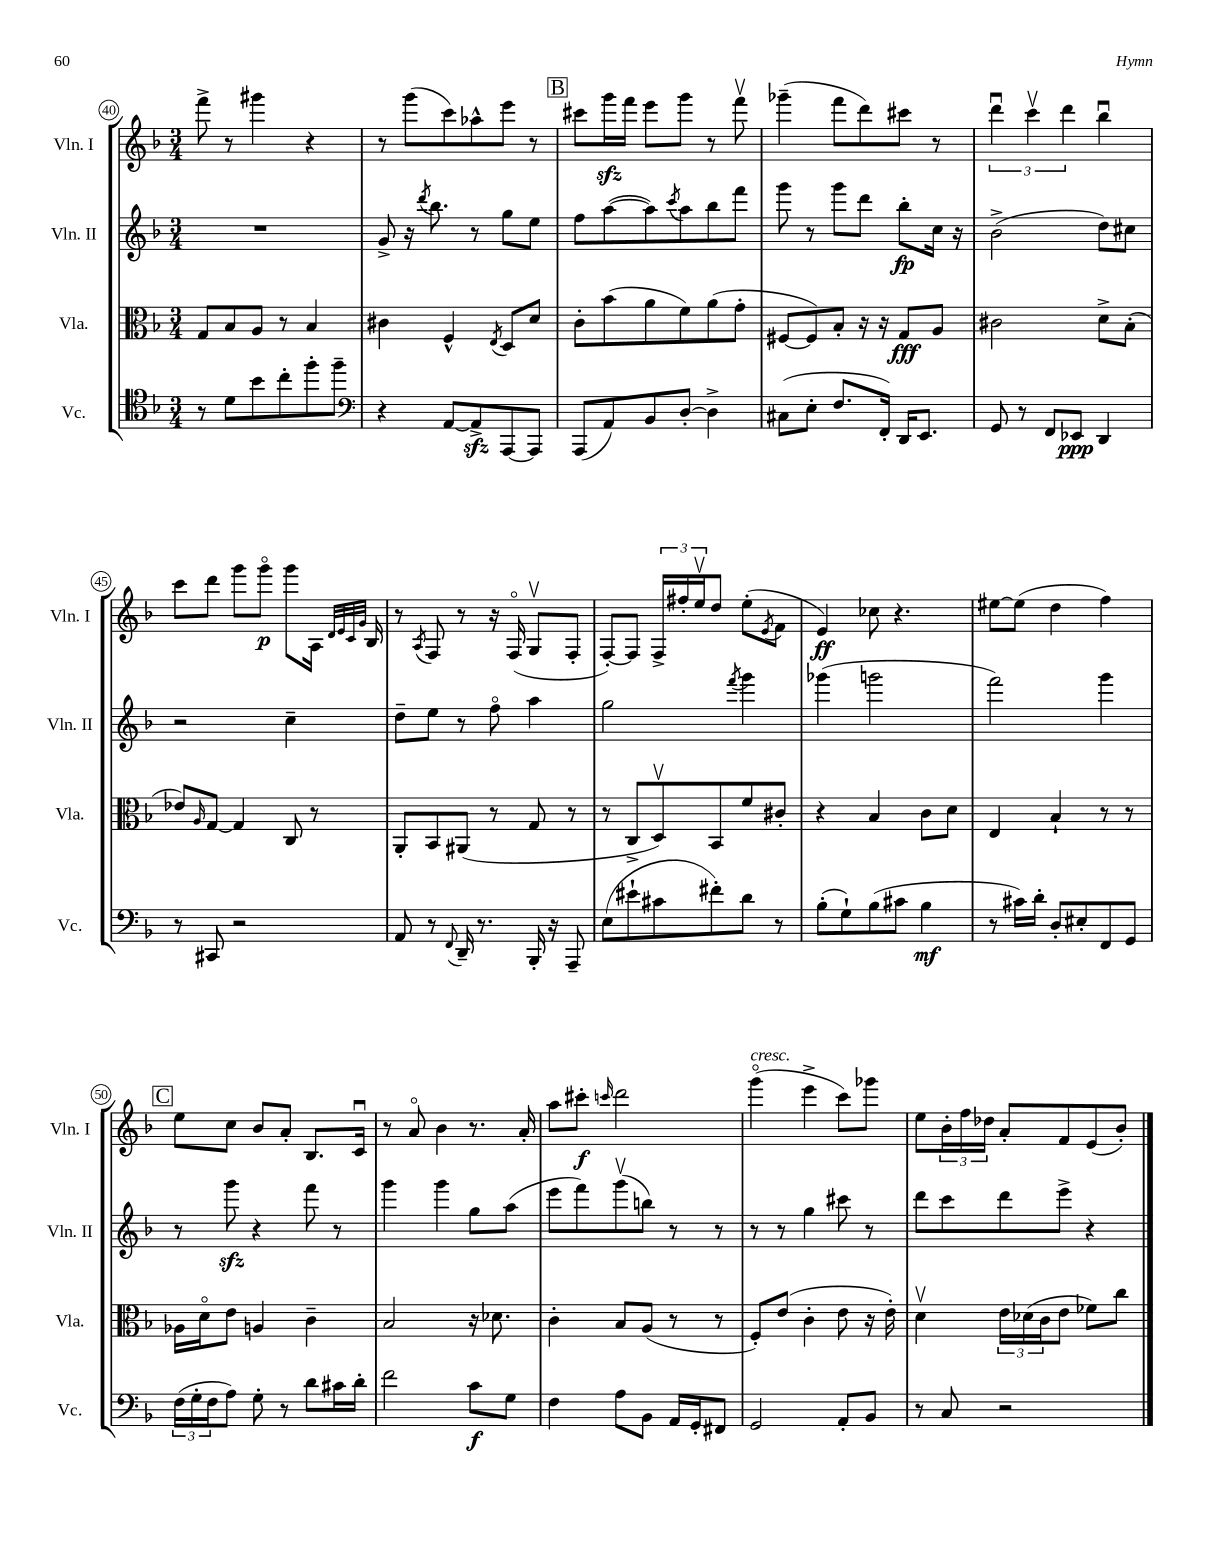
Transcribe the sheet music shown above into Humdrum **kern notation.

**kern	**kern	**kern	**kern
*staff4	*staff3	*staff2	*staff1
*clefC4	*clefC3	*clefG2	*clefG2
*k[b-]	*k[b-]	*k[b-]	*k[b-]
*M3/4	*M3/4	*M3/4	*M3/4
8r	8G	2.r	8fff^
8d	8B-	.	8r
8b-	8A	.	4ggg#
8cc'	8r	.	.
8ff'	4B-	.	4r
8ff~	.	.	.
=	=	=	=
*clefF4	*	*	*
4r	4c#	8g^	8r
.	.	16r	(8ggg
.	.	8qddd	.
.	.	8.bb-	.
[8AA	4F^^	.	8ccc)
8AA^]	.	8r	8aa-^^
.	8qE	.	.
[8AAA	8D	8gg	8eee
8AAA]	8d	8ee	8r
=	=	=	=
(8AAA	8c'	8ff	8ccc#
8AA)	(8b-	([8aa	16ggg
.	.	.	16fff
8BB-	8a	8aa])	8eee
.	.	8qccc	.
[8D'	8f)	8aa	8ggg
4D^]	(8a	8bb-	8r
.	8g'	8fff	8fffv
=	=	=	=
(8C#	[8F#	8ggg	(4ggg-~
8E'	8F#])	8r	.
8.F	8B-'	8ggg	8fff
.	16r	8ddd	8ddd)
16FF')	16r	.	.
16DD	8G	8bb-'	8ccc#
8.EE	.	.	.
.	8A	16cc	8r
.	.	16r	.
=	=	=	=
8GG	2c#	(2b-^	6dddu
8r	.	.	.
.	.	.	6cccv
8FF	.	.	.
.	.	.	6ddd
8EE-	.	.	.
4DD	8d^	8dd)	4bb-u
.	(8B-'	8cc#	.
=	=	=	=
8r	8e-)	2r	8ccc
.	16qqA	.	.
8CC#	[8G	.	8ddd
2r	4G]	.	8ggg
.	.	.	8gggo
.	8C	4cc~	8ggg
.	8r	.	16A
.	.	.	32qqd
.	.	.	32qqe
.	.	.	32qqc
.	.	.	32qqg
.	.	.	16B-
=	=	=	=
8AA	8AA'	8dd~	8r
.	.	.	8qA
8r	8BB-	8ee	8F
8qqFF	.	.	.
16DD~	(8AA#	8r	8r
8.r	.	.	.
.	8r	8ffo	16r
.	.	.	(16Fo
16BBB-'	8G	4aa	8Gv
16r	.	.	.
8AAA~	8r	.	8F'
=	=	=	=
(8E	8r	2gg	[8F')
8e#`	8C^	.	8F]
8c#	8Dv)	.	24F^
.	.	.	24ff#'
.	.	.	24eev
8f#')	8BB-	.	8dd
.	.	8qfff	.
8d	8f	4ggg	(8ee'
.	.	.	8qe
8r	8c#'	.	8f
=	=	=	=
(8B-'	4r	(4ggg-	4e)
8G`)	.	.	.
(8B-	4B-	2ggg	8cc-
8c#	.	.	4.r
4B-	8c	.	.
.	8d	.	.
=	=	=	=
8r	4E	2fff)	[8ee#
16c#)	.	.	(8ee#]
16d'	.	.	.
8D'	4B-`	.	4dd
8E#'	.	.	.
8FF	8r	4ggg	4ff)
8GG	8r	.	.
=	=	=	=
(24F	16A-	8r	8ee
24G'	.	.	.
.	16do	.	.
24F	.	.	.
8A)	8e	8ggg	8cc
8G'	4A	4r	8b-
8r	.	.	8a'
8d	4c~	8fff	8.B-
16c#	.	8r	.
16d'	.	.	16cu
=	=	=	=
2f	2B-	4ggg	8r
.	.	.	8ao
.	.	4ggg	4b-
8c	16r	8gg	8.r
.	8.d-	.	.
8G	.	(8aa	.
.	.	.	16a'
=	=	=	=
4F	4c'	8eee	8aa
.	.	8fff)	8ccc#'
.	.	.	16qqccc
8A	8B-	(8gggv	2ddd
8BB-	(8A	8bb)	.
16AA	8r	8r	.
16GG'	.	.	.
8FF#	8r	8r	.
=	=	=	=
2GG	8F')	8r	(4gggo
.	(8e	8r	.
.	4c'	4gg	4eee^
8AA'	8e	8ccc#	8ccc)
8BB-	16r	8r	8ggg-
.	16e')	.	.
=	=	=	=
8r	4dv	8ddd	8ee
8C	.	8ccc	24b-'
.	.	.	24ff
.	.	.	24dd-
2r	24e	8ddd	8a'
.	(24d-	.	.
.	24c	.	.
.	8e	8eee^	8f
.	8f-)	4r	(8e
.	8cc	.	8b-')
==	==	==	==
*-	*-	*-	*-
